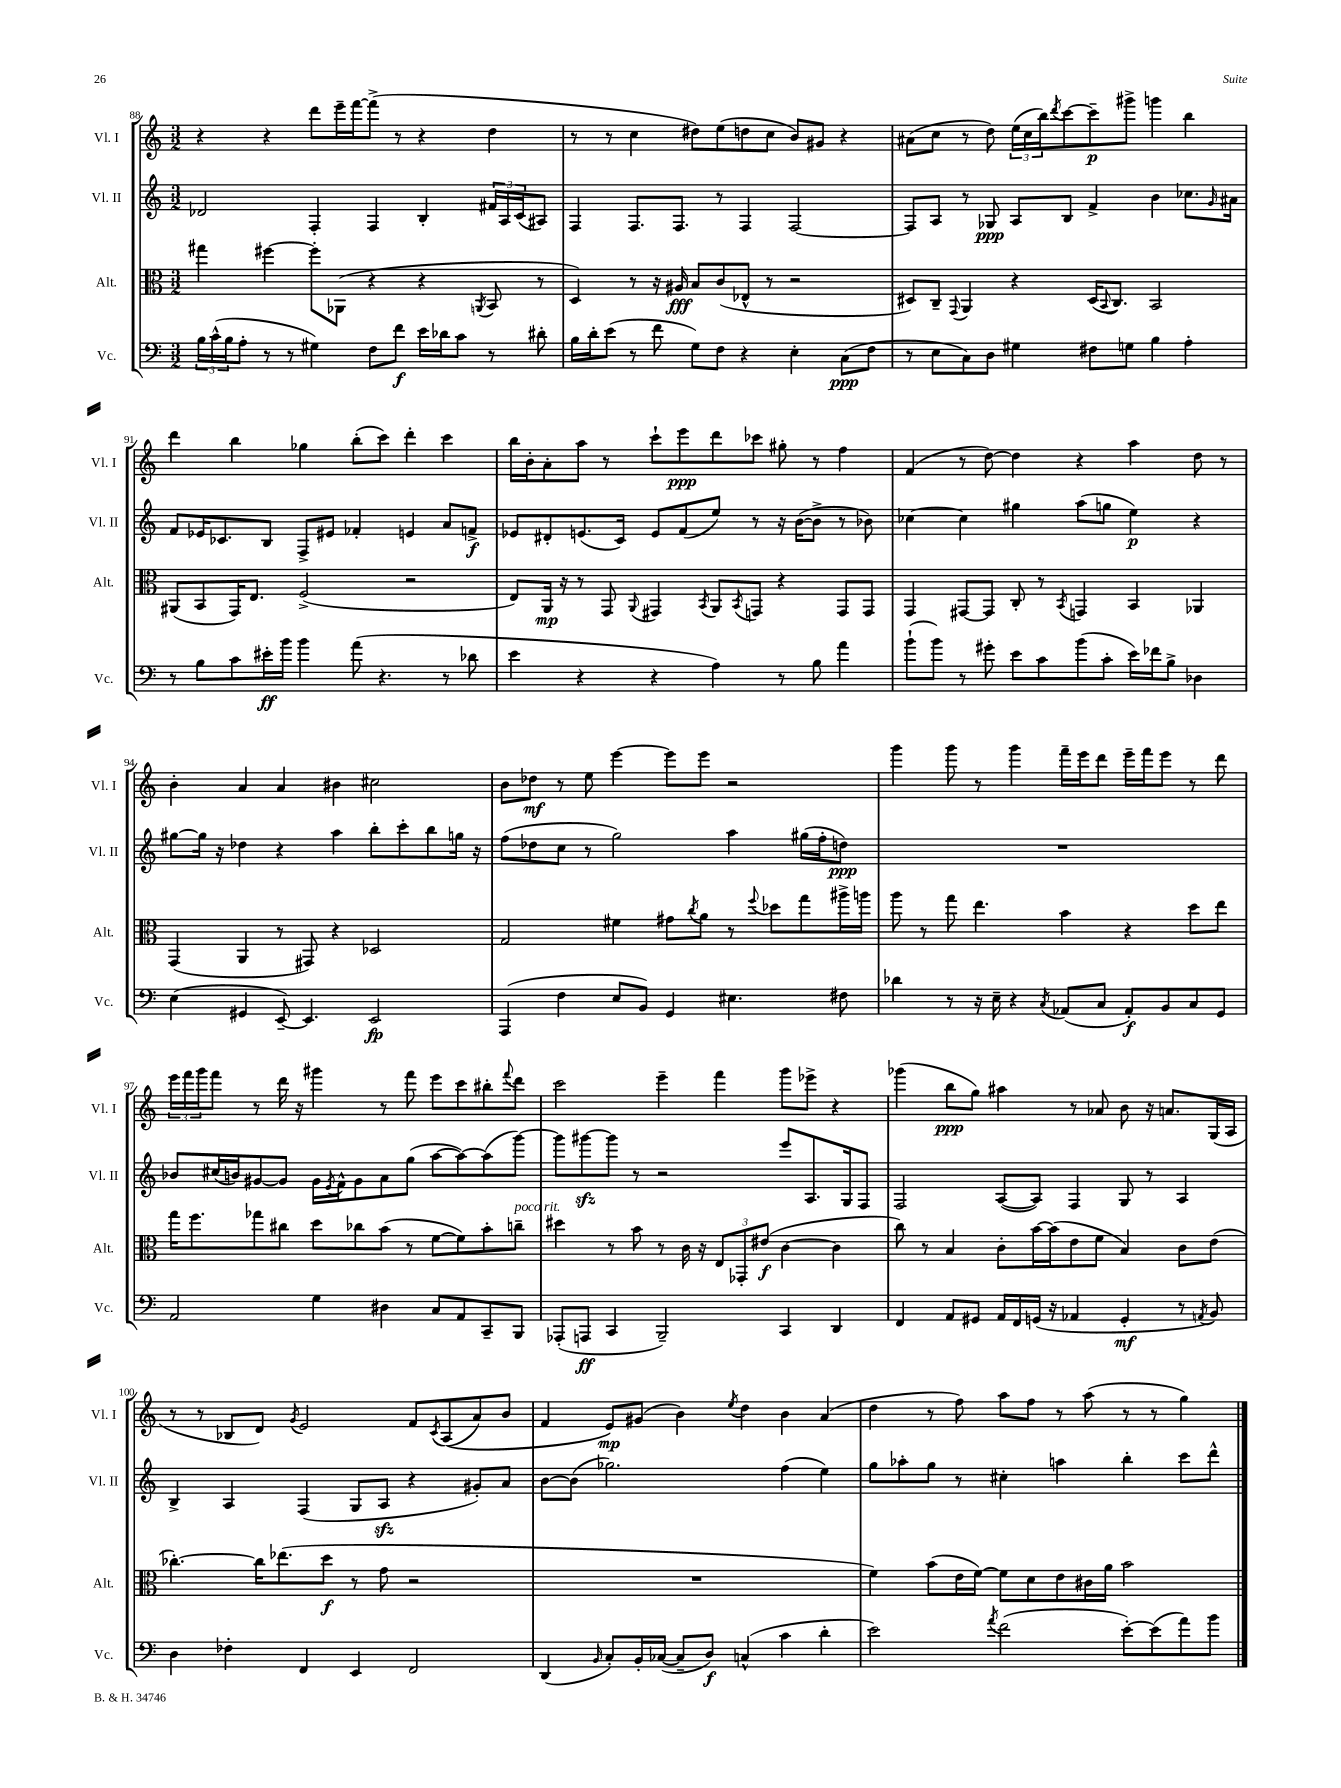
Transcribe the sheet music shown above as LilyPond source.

<<
\new StaffGroup <<
\new Staff = "s0" \with { instrumentName = "Vl. I" shortInstrumentName = "Vl. I" } {
    \clef treble \key c \major \numericTimeSignature \time 3/2
    r4 r4 d'''8 e'''16-- f'''16~ f'''8->( r8 r4 d''4 |
    r8 r8 c''4 dis''8) e''8( d''8 c''8 b'8) gis'8 r4 |
    ais'8( c''8 r8 d''8) \tuplet 3/2 { e''16( c''16 b''16) } \acciaccatura { d'''8 } c'''8~ c'''8--\p gis'''8-> g'''4 b''4 |
    d'''4 b''4 ges''4 b''8-.( c'''8) d'''4-. c'''4 |
    b''16 b'16-. a'8-. a''8 r8 c'''8-! e'''8\ppp d'''8 ces'''8 gis''8-. r8 f''4 |
    f'4( r8 d''8~) d''4 r4 a''4 d''8 r8 |
    b'4-. a'4 a'4 bis'4 cis''2 |
    b'8 des''8\mf r8 e''8 e'''4~ e'''8 e'''8 r2 |
    g'''4 g'''8 r8 g'''4 f'''16-- e'''16 d'''8 e'''16-- f'''16 e'''8 r8 d'''8 |
    \tuplet 3/2 { e'''16 f'''16 g'''16 } f'''8 r8 d'''16 r16 gis'''4 r8 f'''8 e'''8 c'''8 bis''8-. \appoggiatura { f'''8 } d'''8 |
    c'''2 e'''4-- f'''4 g'''8 ees'''8-> r4 |
    ges'''4( b''8\ppp g''8) ais''4 r8 aes'8 b'8 r16 a'8. g16( a16 |
    r8 r8 bes8 d'8) \acciaccatura { g'8 } e'2 f'8 \acciaccatura { c'8 } a8(\( a'8) b'8 |
    f'4 e'8\mp\) gis'8( b'4) \acciaccatura { e''8 } d''4 b'4 a'4( |
    d''4 r8 f''8) a''8 f''8 r8 a''8( r8 r8 g''4) \bar "|." |
}
\new Staff = "s1" \with { instrumentName = "Vl. II" shortInstrumentName = "Vl. II" } {
    \clef treble \key c \major \numericTimeSignature \time 3/2
    des'2 f4-. f4 b4-. \tuplet 3/2 { fis'16 a16 c'16( } ais8) |
    f4 f8. f8. r8 f4 f2~ |
    f8 a8 r8 ges8\ppp a8 b8 f'4-> b'4 ces''8. \grace { g'16 } ais'16 |
    f'8 ees'16 ces'8. b8 f8-> eis'8 fes'4-. e'4 a'8 f'8->\f |
    ees'8 dis'8-. e'8.( c'16) e'8 f'8( e''8) r8 r16 b'16~( b'8-> r8 bes'8) |
    ces''4~ ces''4 gis''4 a''8( g''8 e''4\p) r4 |
    gis''8~ gis''16 r16 des''4 r4 a''4 b''8-. c'''8-. b''8 g''16 r16 |
    f''8( des''8 c''8 r8 g''2) a''4 gis''16( f''16-. d''8\ppp) |
    R1. |
    bes'8 cis''16( b'16) gis'8~ gis'8 gis'16 \acciaccatura { e'8 } f'16-^ gis'8 a'8 g''8( a''8~ a''8~) a''8( g'''8~) |
    g'''8 gis'''8~\sfz gis'''8 r8 r2 e'''8 a8. g16 f8 |
    f2 a8~( a8) f4 g8 r8 a4 |
    b4-> a4 f4( g8 a8\sfz r4 gis'8-.) a'8 |
    b'8~ b'8( ges''2.) f''4( e''4) |
    g''8 aes''8-. g''8 r8 cis''4-. a''4 b''4-. c'''8 d'''8-^ \bar "|." |
}
\new Staff = "s2" \with { instrumentName = "Alt." shortInstrumentName = "Alt." } {
    \clef alto \key c \major \numericTimeSignature \time 3/2
    gis''4 fis''4~ fis''8-. aes,8( r4 r4 \acciaccatura { a,8 } b,8 r8 |
    d4) r8 r16 ais16\fff b8 c'8( ees8-^ r8 r2 |
    dis8) c8-- \appoggiatura { g,8 } a,4 r4 dis16( \appoggiatura { b,8 } c8.) b,2 |
    ais,8( b,8 g,16) e8. f2->( r2 |
    e8) a,16\mp r16 r8 g,8 \appoggiatura { a,8 } gis,4 \acciaccatura { b,8 } a,8 \acciaccatura { b,8 } g,8 r4 g,8 g,8 |
    g,4 gis,8~ gis,8 c8-. r8 \acciaccatura { b,8 } g,4 b,4 aes,4 |
    g,4( a,4 r8 gis,8) r4 des2 |
    g2 fis'4 gis'8 \acciaccatura { c''8 } a'8 r8 \appoggiatura { f''8 } des''8 g''8 ais''16-> a''16 |
    a''8 r8 g''8 e''4. b'4 r4 d''8 e''8 |
    g''16 f''8. ges''8 cis''8 d''8 ces''8 b'8( r8 f'8~ f'8) b'8-. c''8--^\markup { \italic "poco rit." } |
    dis''4 r8 b'8 r8 c'16 r16 \tuplet 3/2 { e8 ges,8-. eis'8\f( } c'4~ c'4 |
    c''8) r8 b4 c'8-. b'16~ b'16( e'8 f'8 b4) c'8 e'8( |
    ces''4.~-.) ces''16 ees''8.( d''8\f r8 g'8 r2 |
    R1. |
    f'4) b'8( e'16 f'16~) f'8 d'8 e'8 cis'16 a'16 b'2 \bar "|." |
}
\new Staff = "s3" \with { instrumentName = "Vc." shortInstrumentName = "Vc." } {
    \clef bass \key c \major \numericTimeSignature \time 3/2
    \tuplet 3/2 { b16 c'16-^( b16 } a8-. r8 r8 gis4) f8 f'8\f e'16 des'16 c'8 r8 dis'8-. |
    b16 d'16-. e'8( r8 f'8 g8) f8 r4 e4-. c8\ppp( f8 |
    r8 e8 c8) d8 gis4 fis8 g8 b4 a4-. |
    r8 b8 c'8 eis'16-.\ff b'16 b'4 a'8( r4. r8 des'8 |
    e'4 r4 r4 a4) r8 b8 a'4 |
    b'8-!( b'8) r8 gis'8-. e'8 c'8 b'8( c'8-. e'16) fes'16 b8-> des4 |
    e4( gis,4 e,8~--) e,4. e,2\fp |
    a,,4( f4 e8 b,8) g,4 eis4. fis8 |
    des'4 r8 r16 e16-- r4 \acciaccatura { c8 } aes,8( c8 aes,8-.\f) b,8 c8 g,8 |
    a,2 g4 dis4 c8 a,8 c,8-- b,,8 |
    aes,,8-.( a,,8\ff c,4 b,,2--) c,4 d,4 |
    f,4 a,8 gis,8 a,16 f,16 g,16( r16 aes,4 g,4-.\mf r8 \acciaccatura { a,8 } b,8) |
    d4 fes4-. f,4 e,4 f,2 |
    d,4( \grace { b,16 } c8-.) b,16-. ces16~( ces8-- d8\f) c4-^( c'4 d'4-. |
    e'2) \acciaccatura { a'8 } f'2( e'8~-.) e'8( a'8) b'8 \bar "|." |
}
>>
>>
\layout { \context { \Score currentBarNumber = #88 } }
